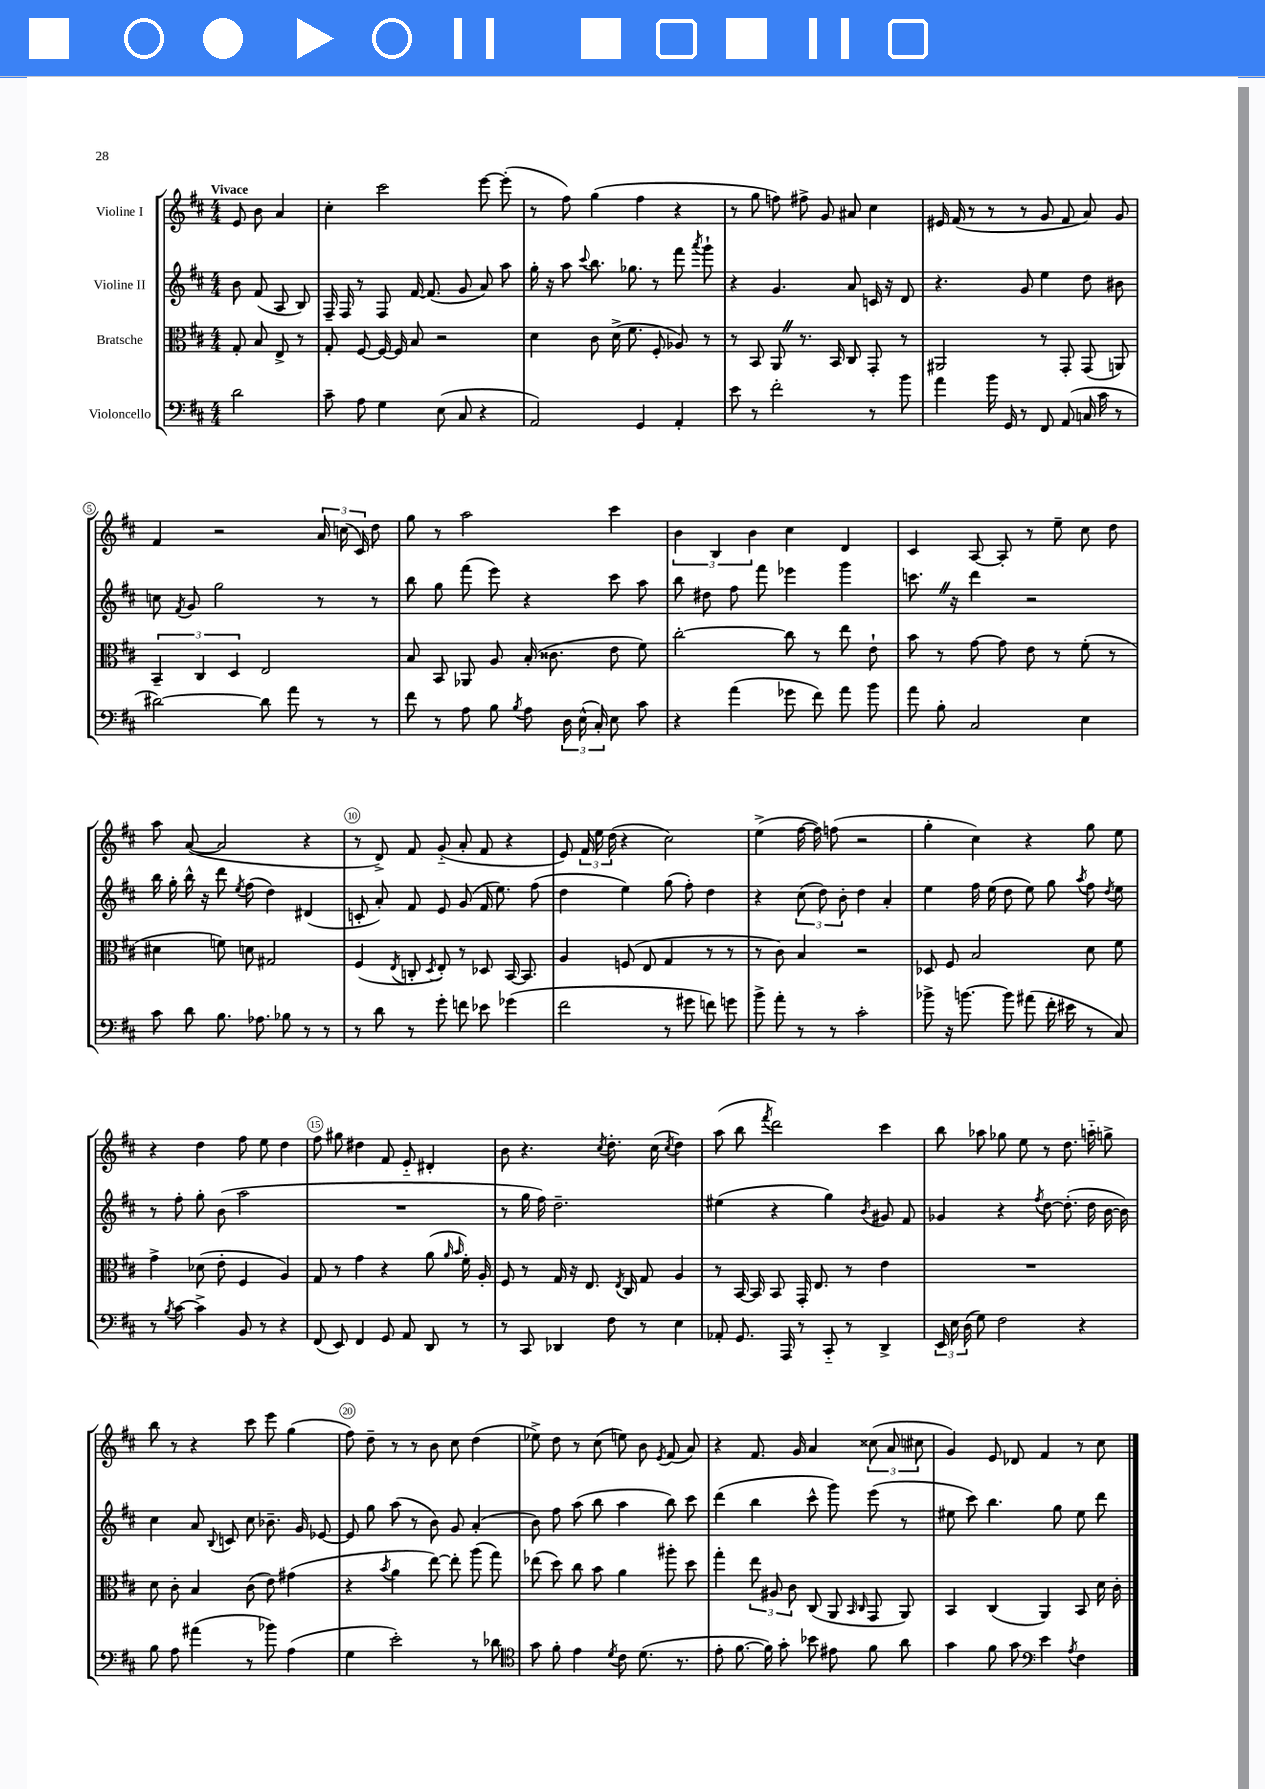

**kern	**kern	**kern	**kern
*part4	*part3	*part2	*part1
*staff4	*staff3	*staff2	*staff1
*I"Violoncello	*I"Bratsche	*I"Violine II	*I"Violine I
*clefF4	*clefC3	*clefG2	*clefG2
*k[f#c#]	*k[f#c#]	*k[f#c#]	*k[f#c#]
*M4/4	*M4/4	*M4/4	*M4/4
=	=	=	=
!	!	!	!LO:TX:a:B:t=Vivace
2d\	8G'/	8b\	8e/
.	8B/	(8f#/	8b\
.	8E^/	8A/	4a/
.	8r	8B/)	.
=1	=1	=1	=1
8c#~\	8G'/	16F#~/	4cc#'\
.	.	16F#/	.
8A\	[8F#/	8r	.
4G\	16F#/_	8F#/	2ccc#\
.	16F#/]	.	.
.	8B/	[16f#/	.
.	.	(8.f#/]	.
(8E\	2r	.	.
8C#/	.	8g/	.
4r	.	8a/)	[8eee\
.	.	8aa\	(8eee'\]
=2	=2	=2	=2
2AA/)	4d\	16gg'\	8r
.	.	16r	.
.	.	8aa\	8ff#\)
.	.	8qqccc#/	.
.	8c#\	8.bb\	(4gg\
.	(16d^\	.	.
.	8.f#\	8.gg-X\	.
4GG/	.	.	4ff#\
.	8F#'/	8r	.
4AA'/	8A-X/)	8fff#\	4r
.	.	8qaaa/	.
.	8r	8ggg`\	.
=3	=3	=3	=3
8e\	8r	4r	8r
8r	8BB/	.	8gg\
2f#'\	8AAZ/	4.g/	8ffn\)
.	8.r	.	8ff#X^\
.	.	.	8g/
.	16BB/	.	.
.	8C#/	8a/	8a#X/
8r	8GG'/	16cn/	4cc#\
.	.	16r	.
8b\	8r	8d/	.
=4	=4	=4	=4
4a\	2AA#X/	4.r	16e#X/
.	.	.	(16f#/
.	.	.	8r
16b\	.	.	8r
16GG/	.	.	.
8r	.	8g/	8r
8FF#/	8r	4ee\	8g/
(8AA/	8GG'/	.	8f#/
16Cn/	(8GG/	8dd\	8a/)
16c#\	.	.	.
8r	8AAn/)	8b#X\	8g/
!!LO:LB:g=z
=5	=5	=5	=5
[2d#X\)	6BB~/	8ccn\	4f#/
.	.	8qf#/	.
.	.	8g/	.
.	6C#/	.	.
.	.	2gg\	2r
.	6D/	.	.
8d#\]	2E/	.	.
8a\	.	.	.
8r	.	8r	24a/
.	.	.	(24ccn\
.	.	.	24c#/)
8r	.	8r	8dd\
=6	=6	=6	=6
8f#\	8B/	8bb\	8gg\
8r	8BB/	8gg\	8r
8A\	8AA-X/	(8fff#\	2aa\
8B\	8A/	8eee\)	.
8qB/	.	.	.
8A\	(16B'/	4r	.
.	8.c##X\	.	.
24D\	.	.	.
(24E^^\	.	.	.
24C#'/)	.	.	.
8E\	8e\	8ccc#\	4ccc#\
8c#\	8f#\)	8aa\	.
=7	=7	=7	=7
4r	[2cc#'\	8bb\	6b\
.	.	8dd#X\	.
.	.	.	6B/
(4a\	.	8ff#\	.
.	.	.	6b\
.	.	8fff#\	.
8g-X\	8cc#\]	4eee-X\	4cc#\
8f#\)	8r	.	.
8a\	8ee\	4ggg\	4d/
8b\	8e`\	.	.
=8	=8	=8	=8
8a\	8b\	8.cccnZ\	4c#/
8B'\	8r	.	.
.	.	16r	.
2C#/	[8g\	4ddd\	[8A/
.	8g\]	.	8A'/]
.	8e\	2r	8r
.	8r	.	8ee~\
4E\	(8f#'\	.	8cc#\
.	8r	.	8dd\
!!LO:LB:g=z
=9	=9	=9	=9
8c#\	4d#X\	16bb\	8aa\
.	.	16gg'\	.
8d\	.	16bb^^\	([8a/
.	.	16r	.
8.B\	8fn\)	8ddd\	2a/]
.	.	8qee/	.
.	8dn\	(8ff#\	.
8.A-X\	.	.	.
.	2G#X/	4dd\)	.
8B-X\	.	.	.
8r	.	(4d#X/	4r
8r	.	.	.
=10	=10	=10	=10
8r	(4F#/	8cn'/	8r
8d\	.	8a'/)	8d^/)
.	8qE/	.	.
8r	8Cn'/	8f#/	8f#/
.	8qD/	.	.
8g'\	8E'/)	8e/	(8g/
8fn\	8r	(8g/	8a'/
8e-X\	8D-X/	16f#/	8f#/
.	.	8.ee\)	.
(4g-X\	[16BB/	.	4r
.	8.BB/]	.	.
.	.	(8ff#\	.
=11	=11	=11	=11
2f#\	4A/	4dd\	8e/)
.	.	.	24f#/
.	.	.	24ee\
.	.	.	(24dd\
.	(8Fn/	4ee\)	4r
.	8E/	.	.
8r	4G/	(8gg\	2cc#\)
8g#X\	.	8ff#'\)	.
8fn\)	8r	4dd\	.
8gn\	8r	.	.
=12	=12	=12	=12
8b^\	8r	4r	(4ee^\
8a'\	8c#\)	.	.
8r	4B/	(12cc#\	[16ff#\
.	.	.	16ff#\])
.	.	12dd\)	.
8r	.	.	(8ffn\
.	.	12b'\	.
2c#'\	2r	4dd\	2r
.	.	4a'/	.
=13	=13	=13	=13
8b-X^\	8D-X/	4ee\	4gg'\
16r	8F#/	.	.
[8.bn\	.	.	.
.	2B/	16ff#\	4cc#\)
.	.	(16ee\	.
8b\]	.	8dd\	.
(8a#X\	.	8ee\)	4r
16f#'\	.	8gg\	.
16e#X\	.	.	.
.	.	8qaa/	.
8r	8d\	8ff#\	8gg\
.	.	8qdd/	.
8C#/)	8f#\	8ee\	8ee\
!!LO:LB:g=z
=14	=14	=14	=14
8r	4g^\	8r	4r
8qB/	.	.	.
[8c#\	.	8ff#'\	.
4c#^\]	(8d-X\	8gg'\	4dd\
.	8e'\	(8b\	.
8BB/	4F#/	2aa\	8ff#\
8r	.	.	8ee\
4r	4A/)	.	4dd\
=15	=15	=15	=15
(8FF#/	8G/	1r	8ff#\
8EE/)	8r	.	8gg#X\
4FF#/	4g\	.	4dd#X\
8GG/	4r	.	8f#/
8AA/	.	.	8e/
8DD/	(8a\	.	4d#X'/
.	16qqa/	.	.
.	16qqb/	.	.
8r	16f#'\)	.	.
.	16A'/	.	.
=16	=16	=16	=16
8r	8F#/	8r	8b\
8CC#/	8r	16gg\	4.r
.	.	16ff#\)	.
4DD-X/	16G/	2.dd~\	.
.	16r	.	.
.	8.E/	.	.
.	.	.	8qcc#/
8F#\	.	.	8.dd'\
.	8qE/	.	.
.	16C#/	.	.
8r	8G/	.	.
.	.	.	(16cc#\
.	.	.	8qcc#/
4E\	4A/	.	4dd\)
=17	=17	=17	=17
8AA-X'/	8r	(4ee#X\	(8aa\
8.GG/	[16BB/	.	8bb\
.	16BB/]	.	.
.	.	.	8qfff#/
.	8BB/	4r	2ddd\)
16AAA/	.	.	.
8r	16GG'/	.	.
.	8.E/	.	.
8CC#/	.	4gg\)	.
8r	8r	.	.
.	.	8qb/	.
4DD^/	4e\	8g#X/	4ccc#\
.	.	8f#/	.
=18	=18	=18	=18
24EE/	1r	4g-X/	8bb\
24E\	.	.	.
(24D\	.	.	.
8G\)	.	.	8aa-X\
2F#\	.	4r	8gg-X\
.	.	.	8ee\
.	.	8qff#/	.
.	.	[8dd\	8r
.	.	(8.dd'\]	8.dd\
4r	.	.	.
.	.	16dd\	16aan\
.	.	[16b\	8ggn^\
.	.	16b\])	.
!!LO:LB:g=z
=19	=19	=19	=19
8B\	8d\	4cc#\	8bb\
8A\	8c#'\	.	8r
(4a#X\	4B/	8a/	4r
.	.	8qqB/	.
.	.	8cn/	.
8r	(8c#\	8cc#\	8ccc#\
8b-X\)	8e\)	8.b-X~\	8eee\
(4A\	(4g#X\	.	(4gg\
.	.	16g/	.
.	.	[8e-X/	.
=20	=20	=20	=20
4G\	4r	8e-/]	8ff#\)
.	.	8gg\	8dd~\
.	8qb/	.	.
2e'\)	4a\	(8aa\	8r
.	.	8r	8r
.	[8ee\)	8b\)	8b\
.	8ee'\]	8g/	8cc#\
8r	(8aa\	(4a'/	(4dd\
8d-X\	8gg\)	.	.
=21	=21	=21	=21
*clefC4	*	*	*
8g\	(8ee-X\	8b\)	8ee-X^\)
8f#'\	8dd\)	8ff#\	8dd\
4e\	8cc#\	(8aa\	8r
.	8b\	8bb\	(8cc#\
8qd/	.	.	.
8c#\	4a\	4aa\	8een\)
(8.d\	.	.	8b\
.	.	.	8qe/
.	8aa#X'\	8bb\)	(8f#/
8.r	.	.	.
.	8dd\	8ccc#\	8a/)
=22	=22	=22	=22
8e'\	4gg'\	(4ddd\	4r
[8.f#\	.	.	.
.	12ee\	4bb\	8.f#/
16f#\])	.	.	.
.	12A#X/	.	.
8g'\	.	.	.
.	12c#\	.	.
.	.	.	16g/
8b-X\	(8C#/	8ccc#^^\	4a/
8e#X\	8AA/	8ggg\)	.
.	16qqBB/	.	.
.	16qqC#/	.	.
8f#\	8GG/	(8eee\	(12cc##X\
.	.	.	12a/
8a\	8AA/)	8r	.
.	.	.	12cc#X\
=23	=23	=23	=23
4g\	4BB/	8ee#X\	4g/)
.	.	8ccc#\)	.
8f#\	(4C#/	4.bb\	8e/
8g\	.	.	8d-X/
*clefF4	*	*	*
4e\	4AA/)	.	4f#/
.	.	8gg\	.
8qA/	.	.	.
4F#\	8BB/	8ee#\	8r
.	16d\	8ddd\	8cc#\
.	16c#'\	.	.
==	==	==	==
*-	*-	*-	*-
